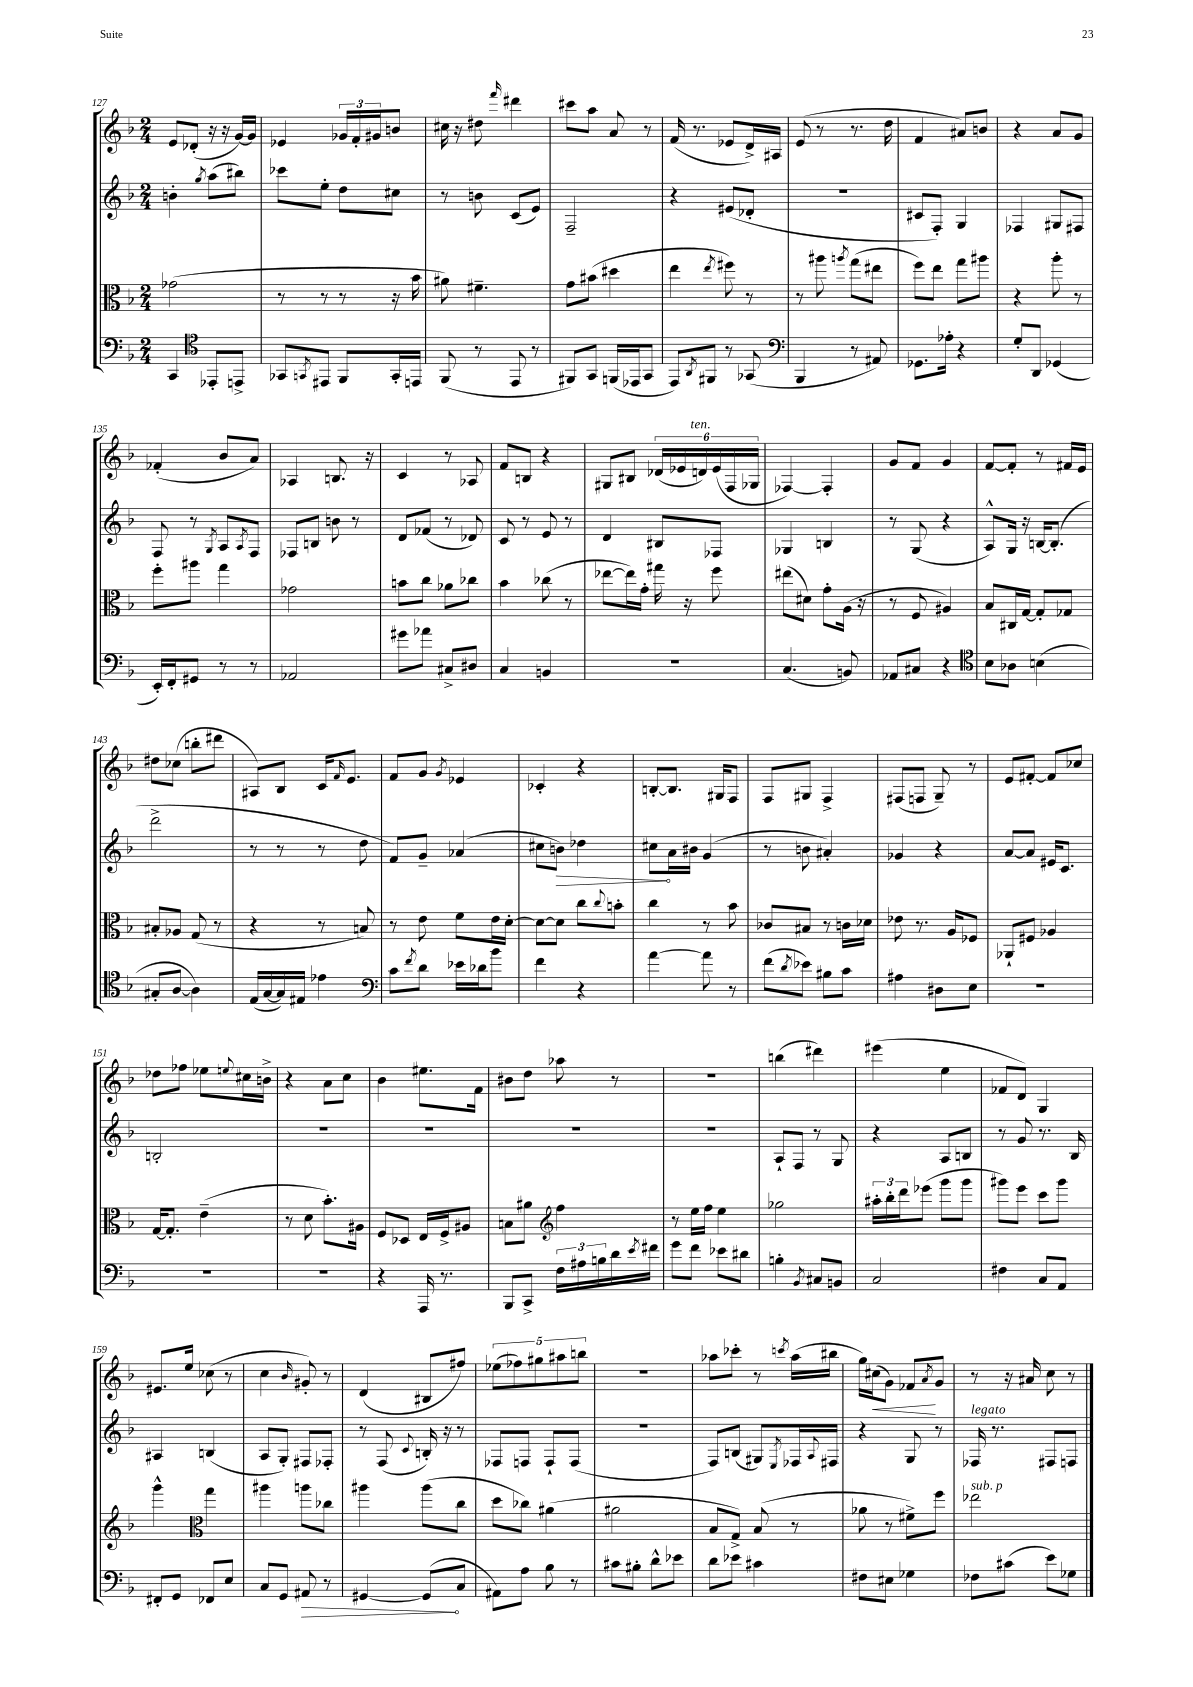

**kern	**dynam	**kern	**kern	**dynam	**kern	**dynam
*part4	*part4	*part3	*part2	*part2	*part1	*part1
*staff4	*staff4	*staff3	*staff2	*staff2	*staff1	*staff1
*clefF4	*	*clefC3	*clefG2	*	*clefG2	*
*k[b-]	*	*k[b-]	*k[b-]	*	*k[b-]	*
*M2/4	*	*M2/4	*M2/4	*	*M2/4	*
=127	=127	=127	=127	=127	=127	=127
4CC/	.	(2g-X\	4bn'\	.	8e/L	.
.	.	.	.	.	(8d-X'/J	.
*clefC4	*	*	*	*	*	*
.	.	.	8qgg/	.	.	.
8EE-X'/L	.	.	(8aa\L	.	16r	.
.	.	.	.	.	16r	.
8EEn^/J	.	.	8bb#X\J)	.	[16g/LL)	.
.	.	.	.	.	16g/JJ]	.
=128	=128	=128	=128	=128	=128	=128
8GG-X/L	.	8r	8ccc-X\L	.	4e-X/	.
8qGGn/	.	.	.	.	.	.
8EE#X/J	.	8r	8ee'\J	.	.	.
8FF/L	.	8r	8dd\L	.	24g-X/LL	.
.	.	.	.	.	24f'/	.
.	.	.	.	.	24g#X/J	.
16GG'/L	.	16r	8cc#X\J	.	8bn/J	.
16EEn/JJ	.	16b-\	.	.	.	.
=129	=129	=129	=129	=129	=129	=129
(8FF/	.	8a#X\)	8r	.	16cc#X\	.
.	.	.	.	.	16r	.
8r	.	4.f#X~\	8bn\	.	8dd#X\	.
.	.	.	.	.	16qqfff/	.
8EE/	.	.	(8c/L	.	4ddd#X\	.
8r	.	.	8e/J)	.	.	.
=130	=130	=130	=130	=130	=130	=130
8FF#X/L)	.	8g\L	2F~/	.	8ccc#X\L	.
8GG/J	.	(8b#X\J	.	.	8aa\J	.
(16FFn/LL	.	4dd#X\	.	.	8a/	.
16EE-X/J	.	.	.	.	.	.
8GG/J	.	.	.	.	8r	.
=131	=131	=131	=131	=131	=131	=131
8EE/L)	.	4ee\	4r	.	(16f/	.
.	.	.	.	.	8.r	.
8qAA/	.	.	.	.	.	.
8FF#X/J	.	.	.	.	.	.
.	.	8qee/	.	.	.	.
8r	.	8ff#X\)	(8e#X/L	.	8e-X/L	.
(8GG-X/	.	8r	8d-X'/J	.	16d^/L)	.
.	.	.	.	.	16A#X/JJ	.
=132	=132	=132	=132	=132	=132	=132
*clefF4	*	*	*	*	*	*
4BBB-/	.	8r	2r	.	(8e/	.
.	.	8aa#X\	.	.	8r	.
.	.	8qaan/	.	.	.	.
8r	.	(8gg\L	.	.	8.r	.
8AA#X/)	.	8ee#X\J	.	.	.	.
.	.	.	.	.	16dd\	.
=133	=133	=133	=133	=133	=133	=133
8.GG-X\L	.	8ff\L)	8c#X/L	.	4f/	.
.	.	8ee\J	8F'/J)	.	.	.
16A-X'\Jk	.	.	.	.	.	.
4r	.	8gg\L	4G/	.	8a#X/L)	.
.	.	8aa#X\J	.	.	8bn/J	.
=134	=134	=134	=134	=134	=134	=134
8G'/L	.	4r	4F-X/	.	4r	.
8DD/J	.	.	.	.	.	.
(4GG-X/	.	8aa'\	8G#X/L	.	8a/L	.
.	.	8r	8F#X/J	.	8g/J	.
!!LO:LB:g=z
=135	=135	=135	=135	=135	=135	=135
16EE'/LL)	.	8ff'\L	8F/	.	(4f-X'/	.
16FF'/J	.	.	.	.	.	.
8GG#X/J	.	8aa#X\J	8r	.	.	.
.	.	.	8qG/	.	.	.
8r	.	4gg\	8A/L	.	8b-/L	.
.	.	.	8qA/	.	.	.
8r	.	.	8F/J	.	8a/J)	.
=136	=136	=136	=136	=136	=136	=136
2AA-X/	.	2g-X\	8F-X/L	.	4A-X/	.
.	.	.	8Bn/J	.	.	.
.	.	.	8bn\	.	8.Bn/	.
.	.	.	8r	.	.	.
.	.	.	.	.	16r	.
=137	=137	=137	=137	=137	=137	=137
8g#X\L	.	8bn\L	8d/L	.	4c/	.
8a-X\J	.	8cc\J	(8f-X/J	.	.	.
8C#X^/L	.	8a-X\L	8r	.	8r	.
8D#X/J	.	8cc-X\J	8d-X/)	.	8A-X/	.
=138	=138	=138	=138	=138	=138	=138
4C/	.	4b-\	8c/	.	8f/L	.
.	.	.	8r	.	8Bn/J	.
4BBn/	.	(8cc-X\	8e/	.	4r	.
.	.	8r	8r	.	.	.
=139	=139	=139	=139	=139	=139	=139
2r	.	[8ee-X\L	4d/	.	8G#X/L	.
.	.	16ee-\L])	.	.	8B#X/J	.
.	.	16g'\JJ	.	.	.	.
.	.	16gg#X\	8B#X/L	.	(24d-X/LL	.
.	.	.	.	.	24e-X/	.
.	.	16r	.	.	.	.
!	!	!	!	!	!LO:TX:a:i:t=ten.	!
.	.	.	.	.	24dn/)	.
.	.	8ff\	8F-X/J	.	(24e-/	.
.	.	.	.	.	24F/	.
.	.	.	.	.	24G-X/JJ	.
=140	=140	=140	=140	=140	=140	=140
(4.C/	.	(8ee#X\L	4G-X/	.	[4F-X/)	.
.	.	8d#X\J)	.	.	.	.
.	.	8g'\L	4Bn/	.	4F-'/]	.
8BBn/)	.	(16A\Jk	.	.	.	.
.	.	16r	.	.	.	.
=141	=141	=141	=141	=141	=141	=141
8AA-X/L	.	8r	8r	.	8g/L	.
8C#X/J	.	8F/	(8G/	.	8f/J	.
4r	.	4A#X/)	4r	.	4g/	.
=142	=142	=142	=142	=142	=142	=142
*clefC4	*	*	*	*	*	*
8B-\L	.	8B-/L	8A^^/L)	.	[8f/L	.
8A-X\J	.	16C#X/L	16G/Jk	.	8f'/J]	.
.	.	[16G/JJ	16r	.	.	.
(4Bn\	.	8G'/L]	[16Bn/KL	.	8r	.
.	.	.	(8.B'/J]	.	.	.
.	.	8G-X/J	.	.	16f#X/LL	.
.	.	.	.	.	16e/JJ	.
!!LO:LB:g=z
=143	=143	=143	=143	=143	=143	=143
8G#X'/L	.	8B#X'/L	2ddd^\	.	8dd#X\L	.
[8A/J	.	8A-X/J	.	.	(8cc-X\J	.
4A\])	.	(8G/	.	.	8bbn'\L	.
.	.	8r	.	.	8ddd#X\J	.
=144	=144	=144	=144	=144	=144	=144
(16E/LL	.	4r	8r	.	8A#X/L)	.
[16G/	.	.	.	.	.	.
16G/])	.	.	8r	.	8B-/J	.
16E#X/JJ	.	.	.	.	.	.
4e-X\	.	8r	8r	.	16c/KL	.
.	.	.	.	.	16qqf/	.
.	.	.	.	.	8.e/J	.
.	.	8Bn/)	8dd\	.	.	.
=145	=145	=145	=145	=145	=145	=145
*clefF4	*	*	*	*	*	*
8c\L	.	8r	8f/L)	.	8f/L	.
8qf/	.	.	.	.	.	.
8d\J	.	8e\	8g~/J	.	8g/J	.
.	.	.	.	.	8qg/	.
16e-X\LL	.	8f\L	(4a-X/	.	4e-X/	.
16d-X\J	.	.	.	.	.	.
8b-\J	.	16e\L	.	.	.	.
.	.	[16d'\JJ	.	.	.	.
=146	=146	=146	=146	=146	=146	=146
4f\	.	8d\L_	8cc#X\L	.	4c-X'/	.
!	!	!	!	!LO:HP:b	!	!
.	.	8d\J]	8bn\J)	>	.	.
4r	.	8cc\L	4dd-X\	.	4r	.
.	.	8qqcc/	.	.	.	.
.	.	8bn'\J	.	.	.	.
=147	=147	=147	=147	=147	=147	=147
[4a\	.	4cc\	8cc#X\L	.	[8Bn'/L	.
.	.	.	16a\L	]	8.B/J]	.
.	.	.	16b#X\JJ	.	.	.
8a\]	.	8r	(4g/	.	.	.
.	.	.	.	.	16G#X/KL	.
8r	.	8b-\	.	.	8F/J	.
=148	=148	=148	=148	=148	=148	=148
(8f\L	.	8c-X/L	8r	.	8F/L	.
8qd/	.	.	.	.	.	.
8e-X\J)	.	8B#X/J	8bn\	.	8G#X/J	.
8B#X\L	.	8r	4a#X'/)	.	4F^/	.
8c\J	.	16cn\LL	.	.	.	.
.	.	16d-X\JJ	.	.	.	.
=149	=149	=149	=149	=149	=149	=149
4A#X\	.	8e-X\	4g-X/	.	(8F#X/L	.
.	.	8.r	.	.	8Fn/J	.
8D#X\L	.	.	4r	.	8G~/)	.
.	.	16A/KL	.	.	.	.
8E\J	.	8F-X/J	.	.	8r	.
=150	=150	=150	=150	=150	=150	=150
2r	.	8AA-X`/L	[8a/L	.	8e/L	.
.	.	8F#X/J	8a/J]	.	[8f#X'/J	.
.	.	4A-X/	16e#X/KL	.	8f#/L]	.
.	.	.	8.c/J	.	.	.
.	.	.	.	.	8cc-X/J	.
!!LO:LB:g=z
=151	=151	=151	=151	=151	=151	=151
2r	.	[16G/KL	2Bn'/	.	8dd-X\L	.
.	.	8.G'/J]	.	.	.	.
.	.	.	.	.	8ff-X\J	.
.	.	(4e~\	.	.	8ee-X\L	.
.	.	.	.	.	8qqeen/	.
.	.	.	.	.	16cc#X\L	.
.	.	.	.	.	16bn^\JJ	.
=152	=152	=152	=152	=152	=152	=152
2r	.	8r	2r	.	4r	.
.	.	8d\	.	.	.	.
.	.	8.b-'\L)	.	.	8a\L	.
.	.	.	.	.	8cc\J	.
.	.	16A#X\Jk	.	.	.	.
=153	=153	=153	=153	=153	=153	=153
4r	.	8F/L	2r	.	4b-\	.
.	.	8D-X/J	.	.	.	.
16AAA/	.	16E/LL	.	.	8.ee#X\L	.
8.r	.	16F^/J	.	.	.	.
.	.	8A#X/J	.	.	.	.
.	.	.	.	.	16f\Jk	.
=154	=154	=154	=154	=154	=154	=154
8BBB-/L	.	8Bn\L	2r	.	8b#X\L	.
8CC^/J	.	8a#X\J	.	.	8dd\J	.
*	*	*clefG2	*	*	*	*
24F\LL	.	4ff\	.	.	8aa-X\	.
24A#X\	.	.	.	.	.	.
24Bn\	.	.	.	.	.	.
16d\	.	.	.	.	8r	.
8qe/	.	.	.	.	.	.
16f#X\JJ	.	.	.	.	.	.
=155	=155	=155	=155	=155	=155	=155
8g\L	.	8r	2r	.	2r	.
8f\J	.	16ee\LL	.	.	.	.
.	.	16ff\JJ	.	.	.	.
8e-X\L	.	4ee\	.	.	.	.
8d#X\J	.	.	.	.	.	.
=156	=156	=156	=156	=156	=156	=156
4Bn'\	.	2gg-X\	8A`/L	.	(4bbn\	.
.	.	.	8F/J	.	.	.
8qBB-/	.	.	.	.	.	.
8C#X/L	.	.	8r	.	4ddd#X\)	.
8BBn/J	.	.	8G/	.	.	.
=157	=157	=157	=157	=157	=157	=157
2C/	.	24aa#X'\LL	4r	.	(4eee#X\	.
.	.	24bb-'\	.	.	.	.
.	.	24ddd\J	.	.	.	.
.	.	(8eee-X\J	.	.	.	.
.	.	8ggg\L	8A/L	.	4ee\	.
.	.	8ggg\J	8Bn/J	.	.	.
=158	=158	=158	=158	=158	=158	=158
4F#X\	.	8ggg#X\L)	8r	.	8f-X/L	.
.	.	8eee\J	8g/	.	8d/J)	.
8C/L	.	8ccc\L	8.r	.	4G/	.
8AA/J	.	8ggg#\J	.	.	.	.
.	.	.	16B-/	.	.	.
!!LO:LB:g=z
=159	=159	=159	=159	=159	=159	=159
8FF#X'/L	.	4ggg^^\	4A#X/	.	8.e#X/L	.
8GG/J	.	.	.	.	.	.
.	.	.	.	.	16ee/Jk	.
*	*	*clefC3	*	*	*	*
8FF-X/L	.	4gg\	(4Bn/	.	(8cc-X\	.
8E/J	.	.	.	.	8r	.
=160	=160	=160	=160	=160	=160	=160
8C/L	.	4aa#X\	8A/L	.	4cc\	.
8GG/J	.	.	8G'/J)	.	.	.
.	.	.	.	.	16qqb-/	.
!	!LO:HP:b	!	!	!	!	!
8AA#X/	>	8aan\L	8F#X/L	.	8g#X'/)	.
8r	.	8cc-X\J	8F-X'/J	.	8r	.
=161	=161	=161	=161	=161	=161	=161
[4GG#X/	.	4aa#X\	8r	.	(4d/	.
.	.	.	(8F/	.	.	.
.	.	.	8qqc/	.	.	.
(8GG#/L]	.	(8aa#\L	16Bn'/)	.	8B#X/L	.
.	.	.	16r	.	.	.
8C/J	]	8cc\J	8r	.	8ff#X/J)	.
=162	=162	=162	=162	=162	=162	=162
8AA#X\L)	.	8dd\L	8F-X/L	.	(10ee-X\L	.
.	.	.	.	.	10ff-X\)	.
8A\J	.	8cc-X\J)	8Fn/J	.	.	.
.	.	.	.	.	10gg#X\	.
8B-\	.	(4a#X\	8F`/L	.	.	.
.	.	.	.	.	10aa#X\	.
8r	.	.	(8F/J	.	.	.
.	.	.	.	.	10bbn\J	.
=163	=163	=163	=163	=163	=163	=163
8c#X\L	.	2a#X\	2r	.	2r	.
8B#X'\J	.	.	.	.	.	.
8d^^\L	.	.	.	.	.	.
8e-X\J	.	.	.	.	.	.
=164	=164	=164	=164	=164	=164	=164
8d\L	.	8B-/L	8F/L)	.	8aa-X\L	.
8e-X\J	.	8G^/J)	(8Bn/J	.	8ccc-X'\J	.
4c#X\	.	(8B-/	8G#X/L)	.	8r	.
.	.	.	8qE/	.	8qcccn/	.
.	.	8r	16F-X/L	.	(16aa-\LL	.
.	.	.	8qqA/	.	.	.
.	.	.	16F#X/JJ	.	16bb#X\JJ	.
=165	=165	=165	=165	=165	=165	=165
8F#X\L	.	8a-X\	4r	.	16gg\LL)	.
!	!	!	!	!	!	!LO:HP:b
.	.	.	.	.	(16cc#X\J	<
8E#X\J	.	8r	.	.	8g\J)	.
4G-X\	.	8f#X^\L)	8G/	.	8f-X/L	.
.	.	.	.	.	8qa/	.
.	.	8ff\J	8r	.	8g/J	[
=166	=166	=166	=166	=166	=166	=166
!	!	!	!LO:TX:a:i:t=legato	!	!	!
!	!	!LO:TX:a:i:t=sub. p	!	!	!	!
8F-X\L	.	2ee-X\	16F-X/	.	8r	.
.	.	.	8.r	.	.	.
(8c#X\J	.	.	.	.	16r	.
.	.	.	.	.	16a#X/	.
8e\L)	.	.	8F#X/L	.	8cc\	.
8G-X\J	.	.	8Fn/J	.	8r	.
==	==	==	==	==	==	==
*-	*-	*-	*-	*-	*-	*-
